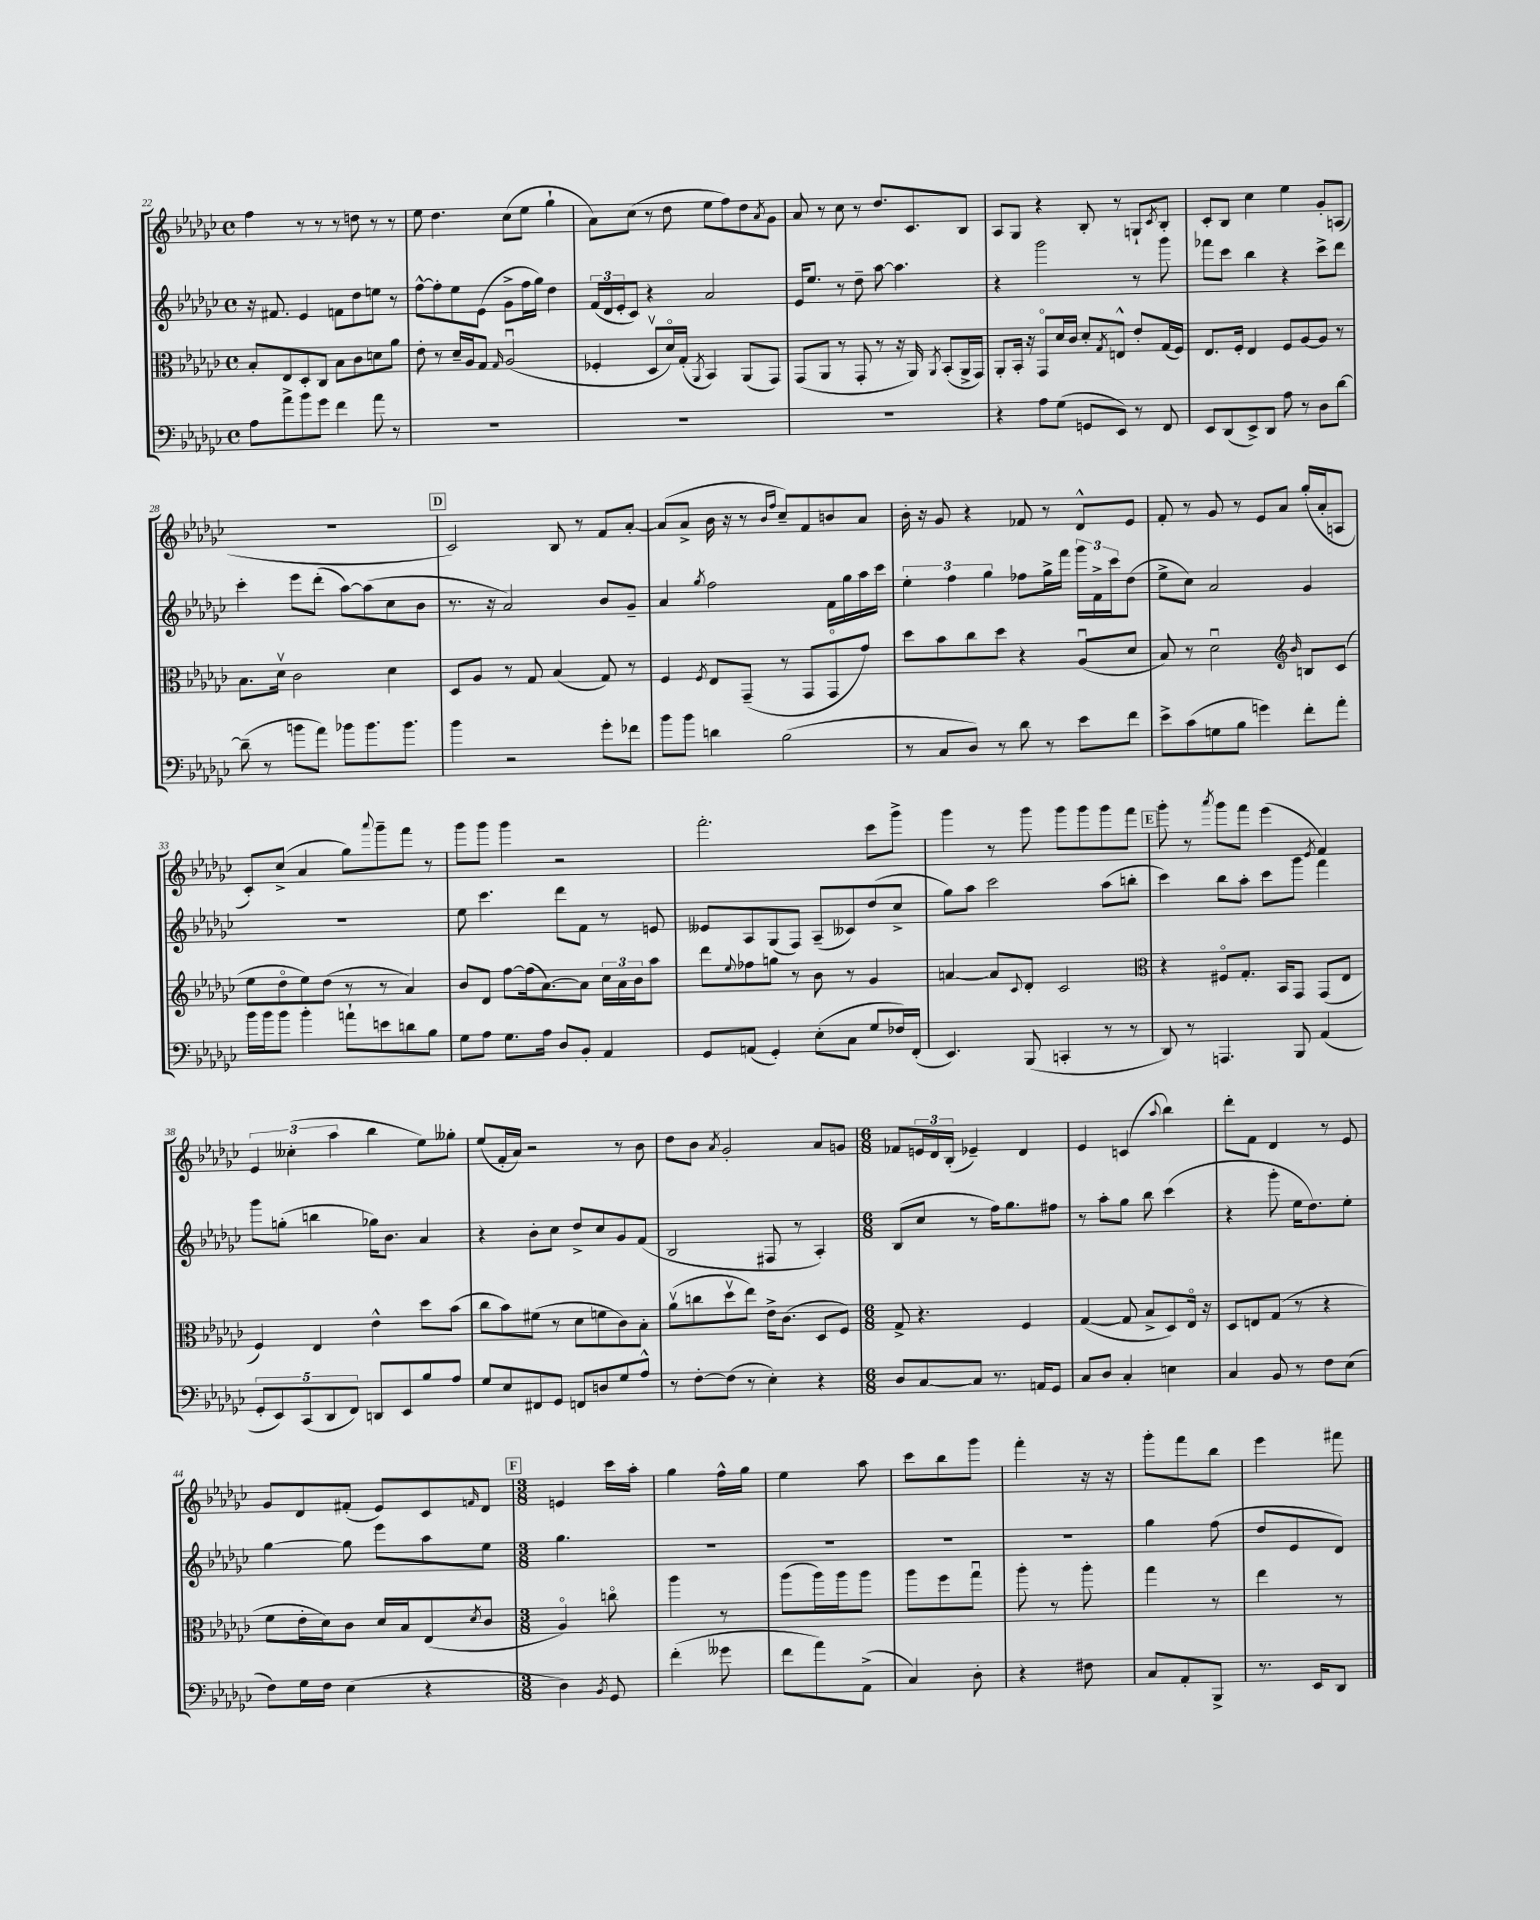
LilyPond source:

<<
\new StaffGroup <<
\new Staff = "s0" {
    \clef treble \key ges \major \defaultTimeSignature \time 4/4
    f''4 r8 r8 r8 d''8 r8 r8 |
    ees''8 des''4. ces''8( ees''8 ges''4-! |
    aes'8) ces''8( r8 des''8 ees''8 f''8) des''8 \acciaccatura { aes'8 } ges'8 |
    aes'8 r8 ces''8 r8 des''8. ces'8. bes8 |
    aes8 ges8 r4 bes8-. r8 g8-! \acciaccatura { ces'8 } bes8-. |
    ces'8-. bes8 ces''4 ees''4 ges'8-. a8( |
    R1 |
    \mark \markup { \box "D" } ces'2) bes8 r8 f'8 aes'8~-. |
    aes'8( aes'8-> bes'16 r16 r8 \grace { bes'16 f''16 } ces''8--) f'8 b'8 aes'8 |
    bes'16-. r16 ges'8 r4 fes'8 r8 des'8-^ ees'8 |
    f'8-. r8 ges'8 r8 ees'8 aes'8 ges''16-.( aes'16-. a8 |
    ces'8-.) ces''8->( aes'4 ges''8) \appoggiatura { aes'''8 } ges'''8-- f'''8 r8 |
    ges'''8 ges'''8 ges'''4 r2 |
    f'''2.-. ces'''8 ges'''8-> |
    ges'''4 r8 ges'''8 ges'''8 ges'''8 ges'''8 f'''8 |
    \mark \markup { \box "E" } ges'''8-. r8 \acciaccatura { aes'''8 } ges'''8 f'''8 ees'''4( \acciaccatura { ees'8 } f'4) |
    \tuplet 3/2 { ees'4 ceses''4-.( aes''4 } bes''4 ees''8) geses''8-. |
    ees''8( f'16-. aes'16) r2 r8 bes'8 |
    des''8 bes'8 \acciaccatura { aes'8 } ges'2-. aes'8 g'8 |
    \numericTimeSignature \time 6/8 fes'8 \tuplet 3/2 { e'16 des'16 bes16-.( } ees'4--) des'4 |
    ees'4 c'4( \appoggiatura { aes''8 } bes''4) |
    des'''8-. f'8 des'4 r8 ees'8 |
    ges'8 des'8 fis'8-.( ees'8) ces'8 \grace { f'16 } des'8 |
    \mark \markup { \box "F" } \numericTimeSignature \time 3/8 e'4 ces'''16 aes''16-. |
    ges''4 f''16-^ ges''16 |
    ees''4 aes''8 |
    ces'''8 bes''8 ges'''8 |
    f'''4-. r16 r16 |
    ges'''8-. f'''8 bes''8 |
    ees'''4 fis'''8 \bar "|." |
}
\new Staff = "s1" {
    \clef treble \key ges \major \defaultTimeSignature \time 4/4
    r16 fis'8. ees'4 f'8 des''8 e''8 r8 |
    f''8~-^ f''8-. ees''8 ees'8( ges'8-> f''16 ges''16) des''4 |
    \tuplet 3/2 { f'16( des'16 ees'16-. } ces'8) r4 aes'2 |
    ees'16 ees''8. r8 des''8-- aes''8~ aes''4. |
    r4 ges'''2 r8 ges'''8 |
    fes'''8 ces'''8 bes''4 r4 ces'''8-> des'''8 |
    ces'''4-. ees'''8 des'''8-.( aes''8~) aes''8( ces''8 bes'8 |
    \mark \markup { \box "D" } r8. r16 aes'2) bes'8 ges'8-- |
    aes'4 \acciaccatura { ges''8 } f''2 f'16 ges''16 aes''16 ces'''16 |
    \tuplet 3/2 { ees''4-. f''4 ges''4 } fes''8 ges''16-> f'''16 \tuplet 3/2 { ges'''16 f'16-> ces'''16 } des''8( |
    ees''8-> ces''8) aes'2 ges'4 |
    R1 |
    ees''8 ces'''4. des'''8 f'8 r8 e'8 |
    eeses'8 aes8 ges8( f8) aes8--( ceses'8) des''8( ces''8-> |
    ges''8) aes''8 ces'''2 aes''8( b''8-. |
    \mark \markup { \box "E" } ces'''4) bes''8 aes''8-. ces'''8 ges'''8 f'''4 |
    ges'''8 g''8-.( b''4 ges''16) bes'8. aes'4 |
    r4 bes'8-. ces''8 des''8-> ces''8 ges'8 f'8( |
    bes2 fis8 r8 aes4-.) |
    \numericTimeSignature \time 6/8 bes8( ces''8 r8 f''16) ges''8. fis''8 |
    r8 aes''8-. ges''8 bes''8 ces'''4( |
    r4 ges'''8-. ees''16 des''8.) ees''8-. |
    ges''4~ ges''8 ees'''8 aes''8 ees''8 |
    \mark \markup { \box "F" } \numericTimeSignature \time 3/8 ges''4. |
    R4. |
    R4. |
    R4. |
    R4. |
    ges''4 f''8( |
    des''8 ees'8 des'8) \bar "|." |
}
\new Staff = "s2" {
    \clef alto \key ges \major \defaultTimeSignature \time 4/4
    bes8-. ees8 des8-. ces8 bes8 ces'8 d'8 aes'8 |
    ees'8-. r8 des'16-- aes16 ges8 \grace { ges16 } aes2\downbow( |
    fes4-. des8\upbow des'16\flageolet) ges16-.( \acciaccatura { aes,8 } bes,4) aes,8( ges,8) |
    ges,8( aes,8 r8 ges,8-. r8 r16 aes,16) \acciaccatura { aes,8 } bes,8-.( aes,16-> ges,16) |
    aes,8-. bes,16-. r16 ges,8\flageolet des'16 ces'16 des'8-. \acciaccatura { ges8 } e8-^ ees'8-. ges16( f16) |
    ees8. f16-. ees4 f8 aes8~ aes8 r8 |
    bes8. des'16\upbow ces'2 des'4 |
    \mark \markup { \box "D" } des8 aes8 r8 ges8 bes4( ges8) r8 |
    f4 \acciaccatura { f8 } ees8 ges,8--( r8 ges,8 ges,8\flageolet ges'8) |
    des''8 bes'8 ces''8 des''8 r4 aes8\downbow( des'8 |
    bes8) r8 des'2\downbow \grace { ces'16 } b8 ces'8( |
    \clef treble ees''8 des''8\flageolet ees''8) des''8( r8 r8 aes'4) |
    bes'8 des'8 f''8~ f''16( aes'8.~) aes'8 \tuplet 3/2 { ces''16 aes'16 bes'16 } aes''8 |
    des'''8 \appoggiatura { ees''8 } fes''8 g''8 r8 bes'8 r8 ges'4 |
    a'4~ a'8 \appoggiatura { ces'8 } des'8-. ces'2 |
    \mark \markup { \box "E" } \clef alto r4 fis8\flageolet ges8.-. bes,16 ges,8 ges,8( ees8 |
    f4) ees4 ees'4-^ des''8 bes'8( |
    ces''8 bes'8) fis'8( r8 des'8 f'8 ces'8) bes8-. |
    aes'8\upbow( c''8 des''8\upbow ees''8) ees'16-> ces'8.( des8 f8) |
    \numericTimeSignature \time 6/8 ges8-> r4. f4 |
    ges4~( ges8 bes8-> des8) ees16\flageolet r16 |
    des8 e8 ges8( r8 r4 |
    f'8 ees'16-. des'16) ces'8 des'16 bes16 ees8( \acciaccatura { des'8 } ces'8 |
    \mark \markup { \box "F" } \numericTimeSignature \time 3/8 aes4\flageolet) c''8\flageolet |
    aes''4 r8 |
    aes''8( aes''16) aes''16 aes''8 |
    aes''8 f''8 ges''8\downbow |
    aes''8-. r8 aes''8-. |
    ges''4 r8 |
    ees''4 r8 \bar "|." |
}
\new Staff = "s3" {
    \clef bass \key ges \major \defaultTimeSignature \time 4/4
    aes8 aes'8-> bes'8 ges'8 f'4 aes'8 r8 |
    R1 |
    R1 |
    R1 |
    r4 aes8 ges8( g,8 ees,8) r8 f,8 |
    ees,8 des,8( ees,8->) des,8 aes8 r8 des8 des'8~ |
    des'8--( r8 b'8 aes'8) bes'8 bes'8. bes'8. |
    \mark \markup { \box "D" } bes'4 r2 ges'8-. fes'8 |
    bes'8 bes'8 d'4 bes2( |
    r8 ces8 des8) r8 des'8 r8 ees'8 f'8 |
    ees'8-> ces'8( g8 bes8 g'4) f'8-. aes'8-. |
    bes'16 bes'16 bes'8 bes'4-. a'8-! e'8 d'8 bes8 |
    ges8 aes8 ges8. aes16 des8 bes,8-. aes,4 |
    ges,8 a,8( ges,4-.) ees8-.( ces8 ges8 fes16) f,16-.( |
    ees,4.) bes,,8( c,4-. r8 r8 |
    \mark \markup { \box "E" } des,8) r8 a,,4. bes,,8 aes,4( |
    \tuplet 5/4 { ges,8-. ees,8) ces,8( des,8 f,8) } d,8 ees,8 bes8 aes8 |
    ges8 ees8 fis,8 ges,8 f,8 d8 ges8 aes8-^ |
    r8 f8~-. f8( r8 ees4-.) r4 |
    \numericTimeSignature \time 6/8 des8 ces8~ ces8 r8. a,16 ges,8 |
    ces8 des8 ces4-. e4 |
    ces4 bes,8 r8 f8 ees8( |
    f8) ges16 f16 ees4( r4 |
    \mark \markup { \box "F" } \numericTimeSignature \time 3/8 des4) \acciaccatura { bes,8 } ges,8 |
    f'4-.( geses'8 |
    f'8 aes'8) aes,8->( |
    ces4) des8-. |
    r4 fis8 |
    ces8 aes,8-. bes,,8-> |
    r8. ees,16 des,8 \bar "|." |
}
>>
>>
\layout { \context { \Score currentBarNumber = #22 } }
